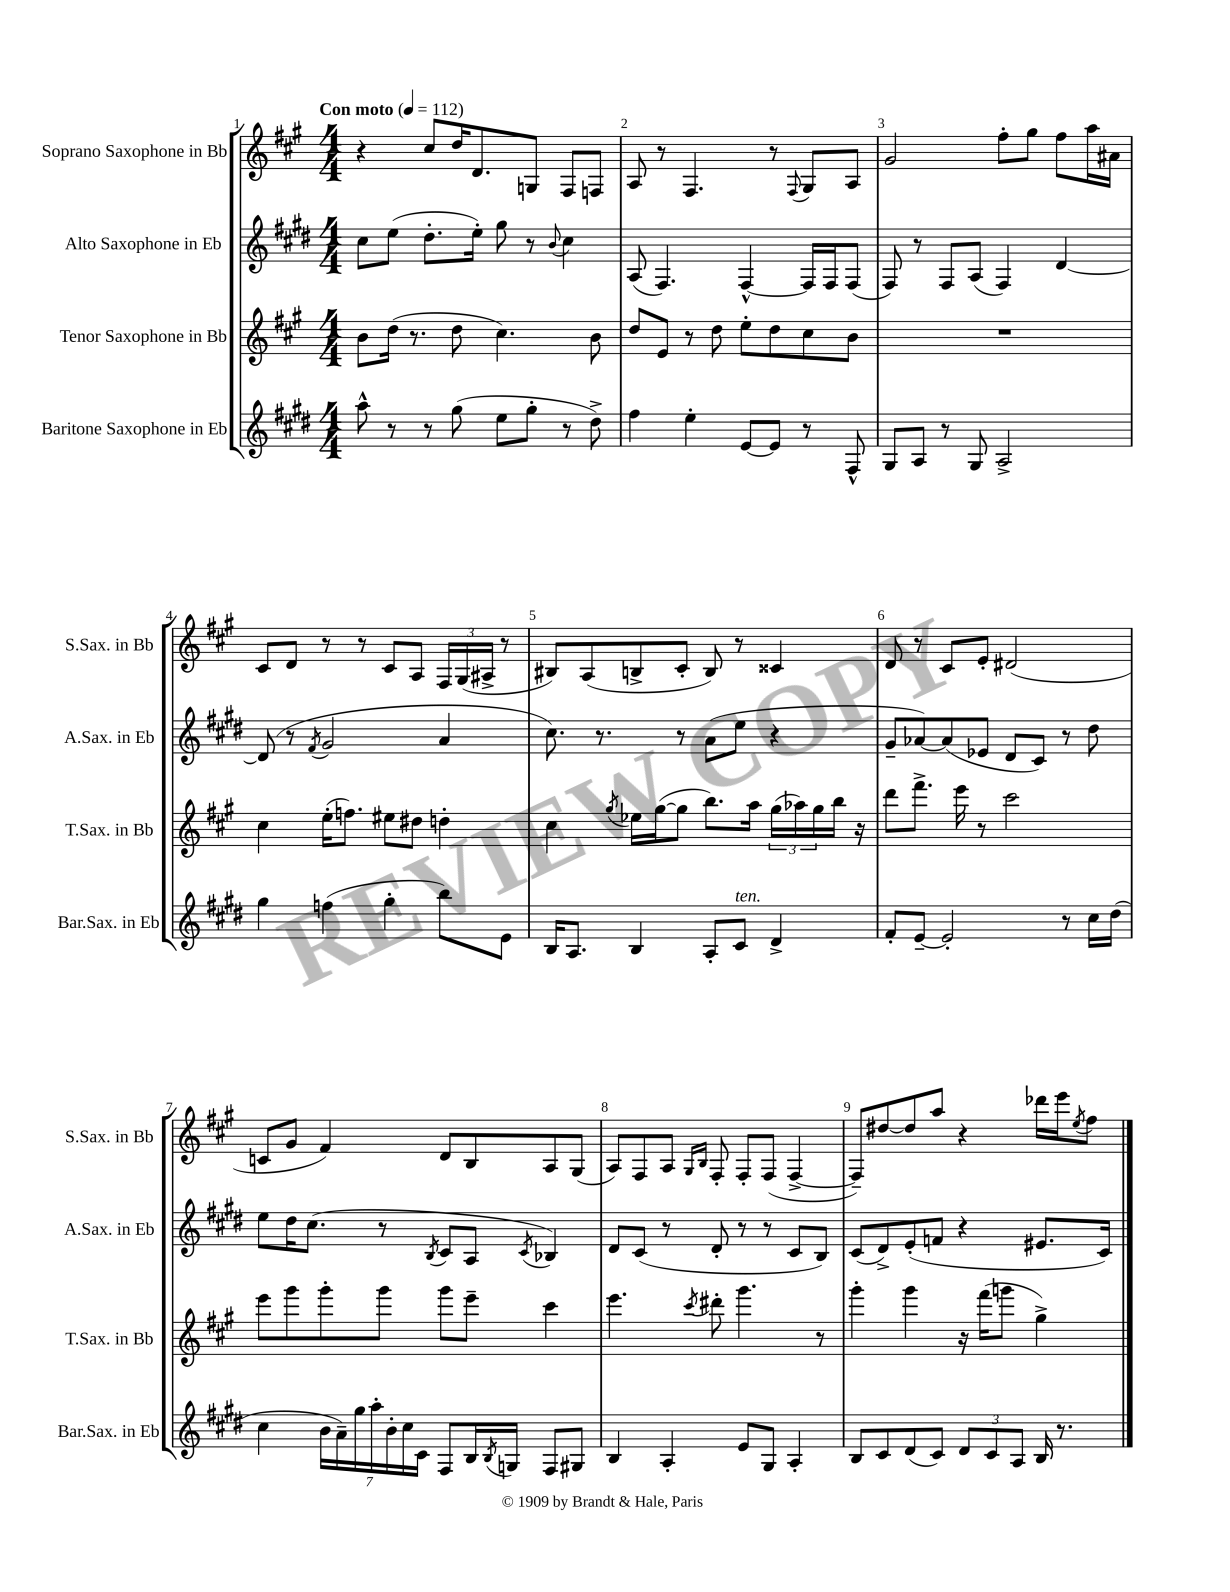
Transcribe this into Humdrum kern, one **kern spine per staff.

**kern	**kern	**kern	**kern
*staff4	*staff3	*staff2	*staff1
*clefG2	*clefG2	*clefG2	*clefG2
*k[f#c#g#d#]	*k[f#c#g#]	*k[f#c#g#d#]	*k[f#c#g#]
*M4/4	*M4/4	*M4/4	*M4/4
*MM112	*MM112	*MM112	*MM112
8aa^^\	8b\L	8cc#\L	4r
8r	(16dd\Jk	(8ee\J	.
.	8.r	.	.
8r	.	8.dd#'\L	8cc#/L
(8gg#\	8dd\	.	16dd/K
.	.	16ee'\Jk)	8.d/
8ee\L	4.cc#\)	8gg#\	.
8gg#'\J	.	8r	8G/J
.	.	8qqb/	.
8r	.	4cc#\	8F#/L
8dd#^\)	8b\	.	8F/J
=	=	=	=
4ff#\	8dd/L	(8A/	8A/
.	8e/J	4.F#/)	8r
4ee'\	8r	.	4.F#/
.	8dd\	.	.
[8e/L	8ee'\L	[4F#^^/	.
8e/]J	8dd\	.	8r
.	.	.	8qqF#/
8r	8cc#\	16F#/]LL	8G#/L
.	.	16F#/J	.
8F#^^/	8b\J	(8F#/J	8A/J
=	=	=	=
8G#/L	1r	8F#/)	2g#/
8A/J	.	8r	.
8r	.	8F#/L	.
8G#/	.	(8A/J	.
2A^/	.	4F#/)	8ff#'\L
.	.	.	8gg#\J
.	.	[4d#/	8ff#\L
.	.	.	16aa\L
.	.	.	16a#\JJ
=	=	=	=
4gg#\	4cc#\	(8d#/]	8c#/L
.	.	8r	8d/J
.	.	8qf#/	.
(4ff\	(16ee'\LK	2g#/	8r
.	8.ff\J)	.	.
.	.	.	8r
4gg#'\	8ee#\L	.	8c#/L
.	8dd#\J	.	8A/J
8bb\L)	4dd'\	4a/	24F#/LL
.	.	.	(24G#/
.	.	.	24A#^/JJ
8e\J	.	.	8r
=	=	=	=
16B/LK	4cc#\	8.cc#\)	8B#/L)
8.A/J	.	.	.
.	.	.	(8A/
.	.	8.r	.
.	8qgg#/	.	.
4B/	16ee-\LL	.	8B^/
.	([16gg#\J	.	.
.	8gg#\]J	8r	8c#'/J
8A'/L	8.bb\L)	(8a\L	8B/)
8c#/J	.	8ee\J	8r
.	16aa\Jk	.	.
4d#^/	(24gg#\LL	4r	4c##/
.	24aa-\)	.	.
.	24gg#\	.	.
.	16bb\JJ	.	.
.	16r	.	.
=	=	=	=
8f#'/L	8ddd\L	8g#~/L	8d/
[8e~/J	8.fff#^\J	[8a-/)	8r
2e'/]	.	(8a-/]	8c#/L
.	16eee\	.	.
.	8r	8e-/J	8e'/J
.	2ccc#\	8d#/L	(2d#/
.	.	8c#/J)	.
8r	.	8r	.
16cc#\LL	.	8dd#\	.
(16dd#\JJ	.	.	.
=	=	=	=
4cc#\	8eee\L	8ee\L	8c/L
.	8ggg#\	16dd#\K	8g#/J
.	.	(8.cc#\J	.
28b\LL	8ggg#'\	.	4f#/)
28a~\)	.	.	.
28gg#\	.	.	.
28aa'\	.	.	.
.	8ggg#\J	8r	.
28b'\	.	.	.
28cc#\	.	.	.
28c#\JJ	.	.	.
.	.	8qB/	.
8F#/L	8ggg#\L	8c#/L	8d/L
16B/L	8eee~\J	8A/J	8B/
8qB/	.	.	.
16G/JJ	.	.	.
.	.	8qc#/	.
8F#/L	4ccc#\	4B-/)	8A/
8G#/J	.	.	(8G#/J
=	=	=	=
4B/	4.eee\	8d#/L	8A/L)
.	.	(8c#/J	8F#/
4A'/	.	8r	8A/J
.	.	.	16qqG#/LL
.	8qccc#/	.	16qqB/JJ
.	8ddd#'\	8d#'/	8F#'/
8e/L	4.ggg#\	8r	8F#'/L
8G#/J	.	8r	(8F#/J
4A'/	.	8c#/L	[4F#^/
.	8r	8B/J)	.
=	=	=	=
8B/L	4ggg#'\	(8c#/L	8F#~/]L)
8c#/	.	8d#^/)	[8dd#/
(8d#/	4ggg#\	(8e'/	8dd#/]
8c#/J)	.	8f/J	8aa/J
12d#/L	16r	4r	4r
.	(16fff#\LK	.	.
12c#/	.	.	.
.	8ggg\J	.	.
12A/J	.	.	.
16B/	4gg#^\)	8.e#/L	16ddd-\LL
8.r	.	.	16eee\J
.	.	.	8qee/
.	.	.	8ff#\J
.	.	16c#/Jk)	.
==	==	==	==
*-	*-	*-	*-
